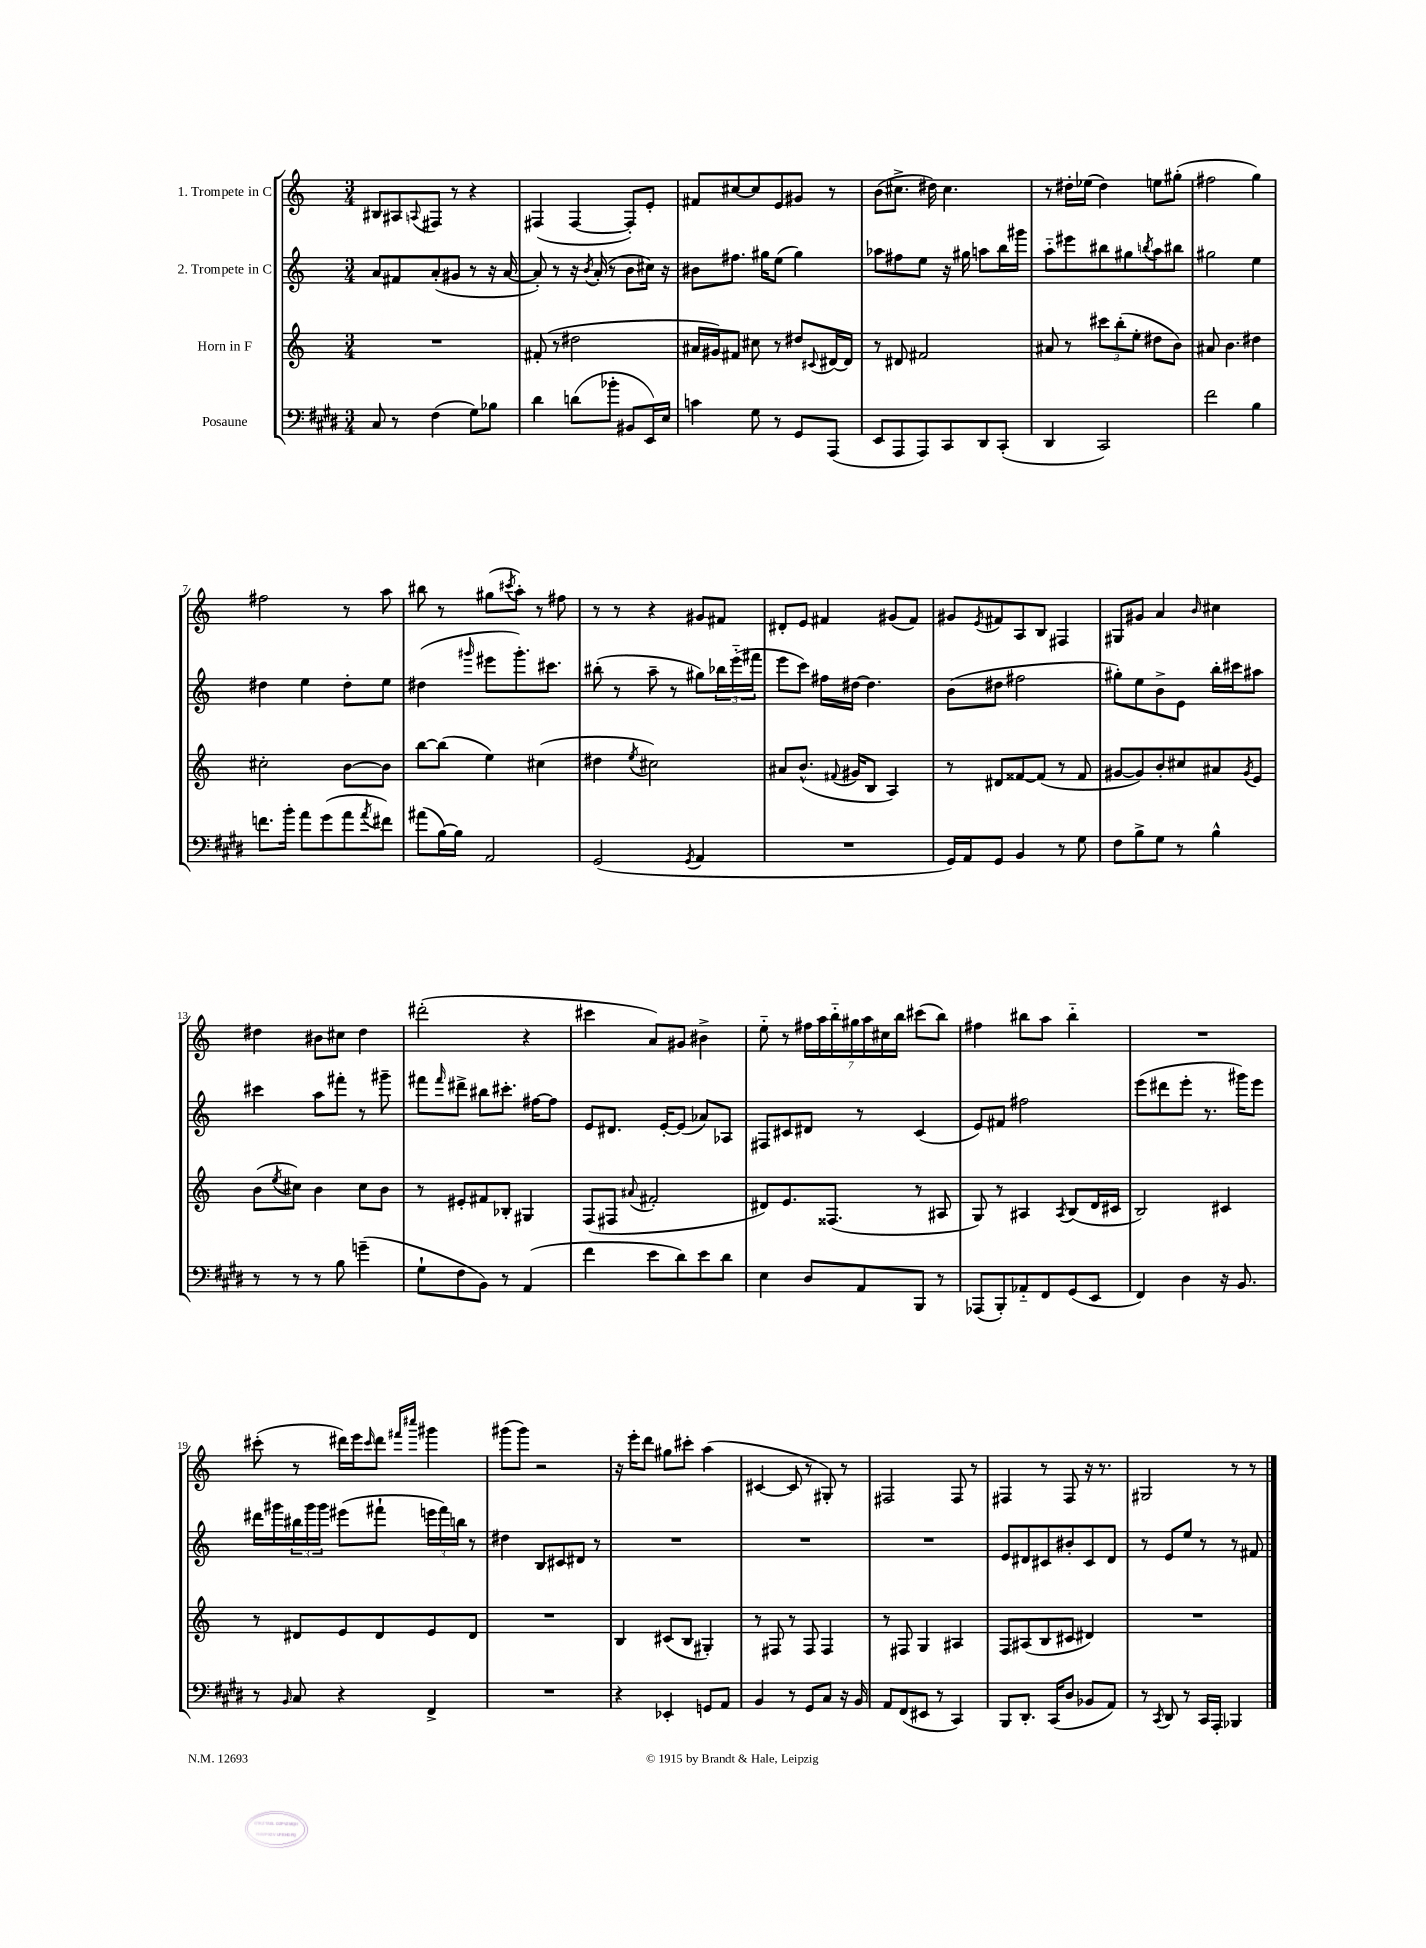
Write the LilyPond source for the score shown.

<<
\new StaffGroup <<
\new Staff = "s0" \with { instrumentName = "1. Trompete in C" } {
    \clef treble \key c \major \numericTimeSignature \time 3/4
    bis8 ais8 \appoggiatura { a8 } fis8 r8 r4 |
    fis4( fis4~ fis8-.) e'8-. |
    fis'8 cis''8~ cis''8 e'8 gis'8 r8 |
    b'8( cis''8.-> dis''16) cis''4. |
    r8 dis''16-. ees''16( dis''4) e''8 gis''8-.( |
    fis''2 g''4) |
    fis''2 r8 a''8 |
    bis''8 r8 gis''8( \acciaccatura { cis'''8 } a''8-.) r8 fis''8 |
    r8 r8 r4 gis'8 fis'8 |
    dis'8-. e'8 fis'4 gis'8( fis'8) |
    gis'8 \acciaccatura { e'8 } fis'8 a8 b8 fis4 |
    gis8 gis'8 a'4 \grace { b'16 } cis''4 |
    dis''4 bis'8 cis''8 dis''4 |
    dis'''2-.( r4 |
    cis'''4 a'8) gis'8 bis'4-> |
    e''8-_ r8 \tuplet 7/4 { fis''16 a''16 b''16-_ gis''16 a''16 cis''16 b''16 } cis'''8( b''8) |
    fis''4 bis''8 a''8 bis''4-_ |
    R2. |
    cis'''8-.( r8 dis'''16) e'''16 \grace { cis'''16 } dis'''8 \grace { fis'''16 cis''''16 } gis'''4 |
    gis'''8( gis'''8) r2 |
    r16 e'''16-. d'''8 gis''8 cis'''8-. a''4( |
    cis'4~ cis'8 r8 gis8-.) r8 |
    fis2 fis8 r8 |
    fis4 r8 fis8 r16 r8. |
    gis2 r8 r8 \bar "|." |
}
\new Staff = "s1" \with { instrumentName = "2. Trompete in C" } {
    \clef treble \key c \major \numericTimeSignature \time 3/4
    a'8 fis'8 a'8-.( gis'8 r8 r16 a'16~ |
    a'8-.) r8 r16 \acciaccatura { b'8 } a'16-.( r8 b'8 cis''16) r16 |
    bis'8 fis''8. gis''16 e''8( gis''4) |
    aes''8 fis''8 e''8 r16 gis''16 a''8 b''16 gis'''16 |
    a''8-_ eis'''8 bis''8 gis''8 \acciaccatura { b''8 } a''8 bis''8 |
    gis''2 e''4 |
    dis''4 e''4 dis''8-. e''8 |
    dis''4( \grace { gis'''16 } eis'''8 gis'''8.-.) cis'''8. |
    bis''8-.( r8 a''8-- r8 gis''8) \tuplet 3/2 { bes''16 e'''16-_( fis'''16 } |
    e'''8 c'''8) fis''16 dis''16~ dis''4. |
    b'8( dis''8 fis''2 |
    gis''8-.) e''8 b'8-> e'8 b''16-. cis'''16 ais''8 |
    cis'''4 a''8 fis'''8-. r8 gis'''8-- |
    fis'''8 \grace { fis'''16 } dis'''8-> bis''8 cis'''8.-. fis''16~ fis''8 |
    e'8 dis'8. e'16~-. e'8( aes'8) aes8 |
    fis8 cis'8 dis'8 r8 cis'4( |
    e'8) fis'8 fis''2 |
    e'''8( dis'''8 e'''8-. r8. gis'''16) e'''8 |
    dis'''16 gis'''16 \tuplet 3/2 { bis''16 gis'''16 gis'''16 } eis'''8( fis'''8-! \tuplet 3/2 { e'''16 fis'''16) b''16 } r8 |
    dis''4 b8 cis'8 dis'8 r8 |
    R2. |
    R2. |
    R2. |
    e'8 dis'8 cis'8 bis'8-. cis'8 dis'8 |
    r8 e'8 e''8 r8 r8 fis'8 \bar "|." |
}
\new Staff = "s2" \with { instrumentName = "Horn in F" } {
    \clef treble \key c \major \numericTimeSignature \time 3/4
    R2. |
    fis'8-.( r8 dis''2 |
    ais'16 gis'16) fis'8 cis''8 r8 dis''8 \appoggiatura { cis'8 } dis'16~ dis'16 |
    r8 dis'8 fis'2 |
    ais'8 r8 \tuplet 3/2 { cis'''8 b''8-.( e''8-. } dis''8 b'8) |
    ais'8 b'4. dis''4 |
    cis''2-. b'8~ b'8 |
    b''8~ b''8( e''4) cis''4( |
    dis''4 \acciaccatura { e''8 } cis''2) |
    ais'8 b'8.-^( \appoggiatura { fis'8 } gis'16 b8 a4) |
    r8 dis'8 fisis'8~ fisis'8( r8 fisis'8 |
    gis'8~ gis'8) b'8-. cis''8 ais'8 \acciaccatura { gis'8 } e'8 |
    b'8( \acciaccatura { e''8 } cis''8) b'4 cis''8 b'8 |
    r8 eis'8-. fis'8 bes8-. gis4 |
    f8( fis8 \appoggiatura { ais'8 } fis'2-. |
    dis'8) e'8. fisis8.( r8 ais8 |
    g8) r8 ais4 \acciaccatura { ais8 } b8( d'16 cis'16 |
    b2) cis'4 |
    r8 dis'8 e'8 dis'8 e'8 dis'8 |
    R2. |
    b4 cis'8( b8 gis4-.) |
    r8 fis8 r8 fis8 fis4 |
    r8 fis8 g4 ais4 |
    f8 ais8( b8 cis'8 dis'4) |
    R2. \bar "|." |
}
\new Staff = "s3" \with { instrumentName = "Posaune" } {
    \clef bass \key e \major \numericTimeSignature \time 3/4
    cis8 r8 fis4( gis8) bes8 |
    dis'4 d'8( bes'8-. bis,8 e,16) e16 |
    c'4 gis8 r8 gis,8 a,,8( |
    e,8 a,,8 a,,8) cis,8 dis,8 cis,8-.( |
    dis,4 cis,2) |
    fis'2 b4 |
    f'8. b'16-. a'8 gis'8( a'8 \acciaccatura { a'8 } fis'8) |
    ais'8( b16~) b16 a,2 |
    gis,2( \acciaccatura { gis,8 } a,4 |
    R2. |
    gis,16) a,16 gis,8 b,4 r8 gis8 |
    fis8 b8-> gis8 r8 b4-^ |
    r8 r8 r8 b8 g'4--( |
    gis8-! fis8 b,8) r8 a,4( |
    fis'4 e'8 dis'8) e'8 dis'8 |
    e4 dis8 a,8 b,,8 r8 |
    aes,,8( b,,8-.) aes,8-_ fis,8 gis,8( e,8 |
    fis,4) dis4 r16 b,8. |
    r8 \grace { b,16 } cis8 r4 fis,4-> |
    R2. |
    r4 ees,4-. g,8 a,8 |
    b,4 r8 gis,8 cis8 r16 b,16 |
    a,8 fis,8( eis,8 r8 cis,4) |
    b,,8 dis,8.-. cis,16( dis8 bes,8 a,8) |
    r8 \acciaccatura { cis,8 } dis,8 r8 cis,16 a,,16-. bes,,4 \bar "|." |
}
>>
>>
